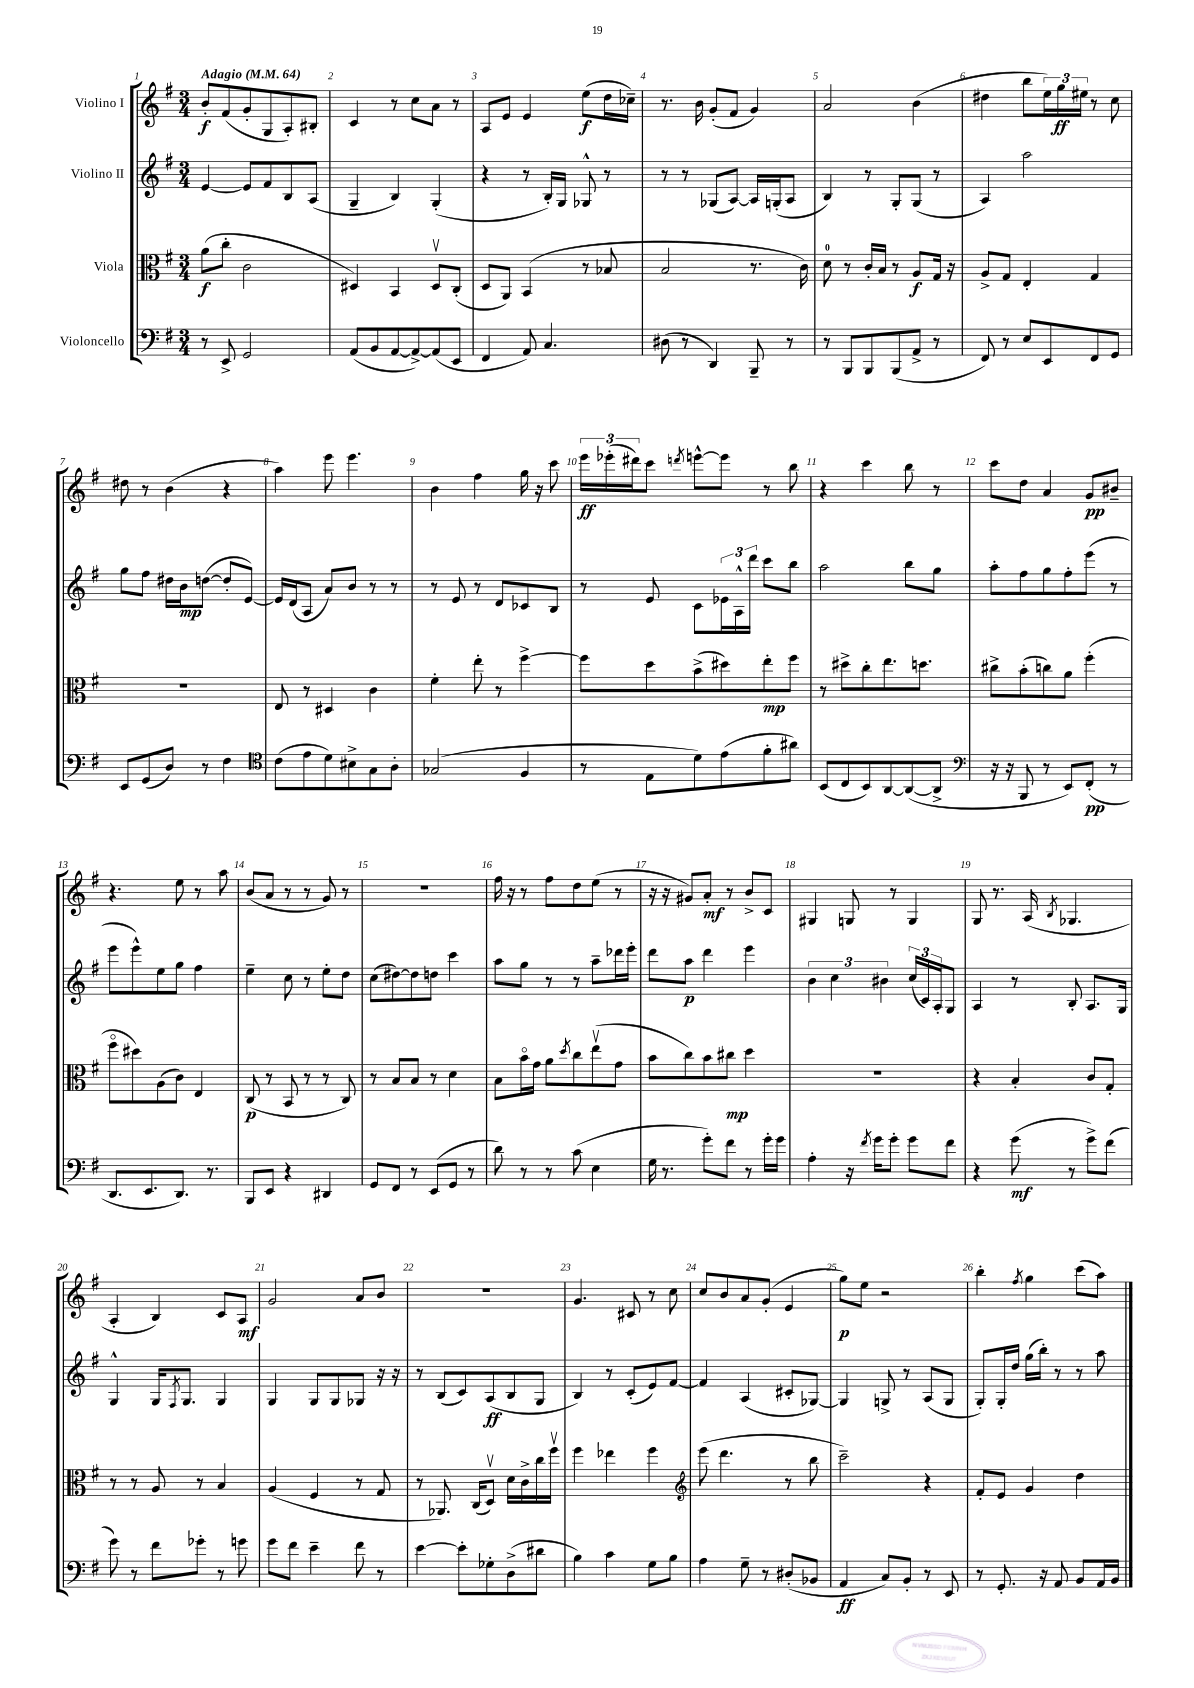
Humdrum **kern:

**kern	**dynam	**kern	**dynam	**kern	**dynam	**kern	**dynam
*part4	*part4	*part3	*part3	*part2	*part2	*part1	*part1
*staff4	*staff4	*staff3	*staff3	*staff2	*staff2	*staff1	*staff1
*I"Violoncello	*	*I"Viola	*	*I"Violino II	*	*I"Violino I	*
*clefF4	*	*clefC3	*	*clefG2	*	*clefG2	*
*k[f#]	*	*k[f#]	*	*k[f#]	*	*k[f#]	*
*M3/4	*	*M3/4	*	*M3/4	*	*M3/4	*
*MM64	*	*MM64	*	*MM64	*	*MM64	*
=1	=1	=1	=1	=1	=1	=1	=1
!	!	!	!	!	!	!LO:TX:a:B:t=Adagio	!
8r	.	(8a\L	f	[4e/	.	8b'/L	f
8EE^/	.	8cc'\J	.	.	.	(8f#/	.
2GG/	.	2c\	.	8e/L]	.	8g'/	.
.	.	.	.	8f#/	.	8G/	.
.	.	.	.	8B/	.	8A'/)	.
.	.	.	.	(8A/J	.	8B#X'/J	.
=2	=2	=2	=2	=2	=2	=2	=2
(8AA/L	.	4D#X/)	.	4G~/	.	4c/	.
8BB/	.	.	.	.	.	.	.
[8AA/	.	4BB/	.	4B/)	.	8r	.
8AA^/_)	.	.	.	.	.	8cc\L	.
(8AA/]	.	8D#v/L	.	(4G'/	.	8a\J	.
8EE/J	.	(8C'/J	.	.	.	8r	.
=3	=3	=3	=3	=3	=3	=3	=3
4FF#/	.	8D/L	.	4r	.	8A/L	.
.	.	8AA/J)	.	.	.	8e/J	.
8AA/)	.	(4BB/	.	8r	.	4e/	.
4.C/	.	.	.	16B'/LL)	.	.	.
.	.	.	.	16G/JJ	.	.	.
.	.	8r	.	8G-X^^/	.	(8ee\L	f
.	.	8B-X/	.	8r	.	16dd\L	.
.	.	.	.	.	.	16cc-X~\JJ)	.
=4	=4	=4	=4	=4	=4	=4	=4
(8D#X\	.	2B/	.	8r	.	8.r	.
8r	.	.	.	8r	.	.	.
.	.	.	.	.	.	16b\	.
4DD/)	.	.	.	(8G-X/L	.	(8g'/L	.
.	.	.	.	[8A/J)	.	8f#/J	.
8BBB~/	.	8.r	.	16A/LL]	.	4g/)	.
.	.	.	.	(16Gn'/J	.	.	.
8r	.	.	.	8A/J	.	.	.
.	.	16c\)	.	.	.	.	.
=5	=5	=5	=5	=5	=5	=5	=5
8r	.	8d\	.	4B/)	.	2a/	.
8BBB/L	.	8r	.	.	.	.	.
8BBB/	.	16c'/LL	.	8r	.	.	.
.	.	16B/JJ	.	.	.	.	.
(8BBB/	.	8r	.	8G'/L	.	.	.
8AA^/J	.	8A/L	f	(8G/J	.	(4b\	.
8r	.	16G/Jk	.	8r	.	.	.
.	.	16r	.	.	.	.	.
=6	=6	=6	=6	=6	=6	=6	=6
8FF#/)	.	8A^/L	.	4A/)	.	4dd#X\	.
8r	.	8G/J	.	.	.	.	.
8E/L	.	4E'/	.	2aa\	.	8bb\L	.
8EE/	.	.	.	.	.	24ee\L)	.
.	.	.	.	.	.	24gg\	ff
.	.	.	.	.	.	24ee#X\JJ	.
8FF#/	.	4G/	.	.	.	8r	.
8GG/J	.	.	.	.	.	8cc\	.
!!LO:LB:g=z
=7	=7	=7	=7	=7	=7	=7	=7
8EE/L	.	2.r	.	8gg\L	.	8dd#X\	.
(8GG/	.	.	.	8ff#\J	.	8r	.
8D/J)	.	.	.	16dd#X\LL	.	(4b\	.
.	.	.	.	16b\J	mp	.	.
8r	.	.	.	([8ddn\J	.	.	.
4F#\	.	.	.	8dd'/L]	.	4r	.
.	.	.	.	[8e/J)	.	.	.
=8	=8	=8	=8	=8	=8	=8	=8
*clefC4	*	*	*	*	*	*	*
(8c\L	.	8E/	.	16e/LL]	.	4aa\)	.
.	.	.	.	(16d/J	.	.	.
8e\	.	8r	.	8A/J	.	.	.
8d\)	.	4D#X/	.	8a/L)	.	8eee\	.
8B#X^\	.	.	.	8b/J	.	4.eee\	.
8G\	.	4c\	.	8r	.	.	.
8A'\J	.	.	.	8r	.	.	.
=9	=9	=9	=9	=9	=9	=9	=9
(2G-X/	.	4f#'\	.	8r	.	4b\	.
.	.	.	.	8e/	.	.	.
.	.	8ee'\	.	8r	.	4ff#\	.
.	.	8r	.	8d/L	.	.	.
4F#/	.	[4ff#^\	.	8c-X/	.	16gg\	.
.	.	.	.	.	.	16r	.
.	.	.	.	8B/J	.	8ccc\	.
=10	=10	=10	=10	=10	=10	=10	=10
8r	.	8ff#\L]	.	8r	.	24eee\LL	ff
.	.	.	.	.	.	(24eee-X'\	.
.	.	.	.	.	.	24ddd#X\J)	.
8E\L	.	8dd\	.	8e/	.	8ccc\J	.
.	.	.	.	.	.	8qdddn/	.
8d\)	.	(8b^\	.	8c\L	.	[8eeen^^\L	.
(8e\	.	8dd#X\)	.	24e-X\L	.	8eee\J]	.
.	.	.	.	24A^^\	.	.	.
.	.	.	.	24ddd\JJ	.	.	.
8f#'\	.	8ee'\	mp	8ccc\L	.	8r	.
8a#X\J)	.	8ff#\J	.	8bb\J	.	8bb\	.
=11	=11	=11	=11	=11	=11	=11	=11
(8BB/L	.	8r	.	2aa\	.	4r	.
8C/	.	8dd#X^\L	.	.	.	.	.
8BB/)	.	8cc'\	.	.	.	4ccc\	.
[8AA/	.	8.ee\	.	.	.	.	.
(8AA/_	.	.	.	8bb\L	.	8bb\	.
.	.	8.ddn\J	.	.	.	.	.
8AA^/J]	.	.	.	8gg\J	.	8r	.
=12	=12	=12	=12	=12	=12	=12	=12
*clefF4	*	*	*	*	*	*	*
16r	.	8cc#X^\L	.	8aa'\L	.	8ccc\L	.
16r	.	.	.	.	.	.	.
8BBB/	.	(8b'\	.	8ff#\	.	8dd\J	.
8r	.	8ccn\)	.	8gg\	.	4a/	.
8EE/L)	.	8a\J	.	8ff#'\	.	.	.
(8FF#'/J	pp	(4ff#'\	.	(8eee\J	.	8g/L	pp
8r	.	.	.	8r	.	8b#X~/J	.
!!LO:LB:g=z
=13	=13	=13	=13	=13	=13	=13	=13
8.DD/L	.	8ff#\L	.	8eee\L	.	4.r	.
.	.	8dd#X\)	.	8eee^^\)	.	.	.
8.EE/	.	.	.	.	.	.	.
.	.	(8A\	.	8ee\	.	.	.
8.DD/J)	.	8c\J)	.	8gg\J	.	8ee\	.
.	.	4E/	.	4ff#\	.	8r	.
8.r	.	.	.	.	.	.	.
.	.	.	.	.	.	8aa\	.
=14	=14	=14	=14	=14	=14	=14	=14
8BBB/L	.	(8C/	p	4ee~\	.	(8b/L	.
8EE/J	.	8r	.	.	.	8a/J	.
4r	.	8BB/	.	8cc\	.	8r	.
.	.	8r	.	8r	.	8r	.
4DD#X/	.	8r	.	8ee'\L	.	8g/)	.
.	.	8C/)	.	8dd\J	.	8r	.
=15	=15	=15	=15	=15	=15	=15	=15
8GG/L	.	8r	.	(8cc\L	.	2.r	.
8FF#/J	.	8B/L	.	[8dd#X\)	.	.	.
8r	.	8B/J	.	8dd#\]	.	.	.
(8EE/L	.	8r	.	8ddn\J	.	.	.
8GG/J	.	4d\	.	4ccc\	.	.	.
8r	.	.	.	.	.	.	.
=16	=16	=16	=16	=16	=16	=16	=16
8d\)	.	8B\L	.	8aa\L	.	16ff#\	.
.	.	.	.	.	.	16r	.
8r	.	16b\L	.	8gg\J	.	8r	.
.	.	16g\JJ	.	.	.	.	.
8r	.	8a\L	.	8r	.	8ff#\L	.
.	.	8qdd/	.	.	.	.	.
(8c\	.	8cc\	.	8r	.	8dd\	.
4E\	.	(8eev\	.	8aa~\L	.	(8ee\J	.
.	.	8g\J	.	16ddd-X\L	.	8r	.
.	.	.	.	16eee'\JJ	.	.	.
=17	=17	=17	=17	=17	=17	=17	=17
16G\	.	8b\L	.	8ddd\L	.	16r	.
8.r	.	.	.	.	.	16r	.
.	.	8cc\)	.	8aa\J	p	8g#X/L)	.
8g'\L)	.	8b\	.	4ddd\	.	8a'/J	mf
8f#\J	.	8cc#X\J	mp	.	.	8r	.
8r	.	4dd\	.	4eee\	.	8b^/L	.
16g'\LL	.	.	.	.	.	8c/J	.
16g\JJ	.	.	.	.	.	.	.
=18	=18	=18	=18	=18	=18	=18	=18
4A'\	.	2.r	.	6b\	.	4G#X/	.
.	.	.	.	6cc\	.	.	.
16r	.	.	.	.	.	8Gn/	.
8qf#/	.	.	.	.	.	.	.
16g\KL	.	.	.	.	.	.	.
.	.	.	.	6b#X\	.	.	.
8g'\J	.	.	.	.	.	8r	.
8g\L	.	.	.	(24cc/LL	.	4G/	.
.	.	.	.	24c/)	.	.	.
.	.	.	.	24A'/J	.	.	.
8f#\J	.	.	.	8G/J	.	.	.
=19	=19	=19	=19	=19	=19	=19	=19
4r	.	4r	.	4A/	.	8G/	.
.	.	.	.	.	.	8.r	.
(8g\	mf	4B'/	.	8r	.	.	.
.	.	.	.	.	.	(16A/	.
.	.	.	.	.	.	8qB/	.
8r	.	.	.	8B'/	.	4.G-X/	.
8g^\L)	.	8c/L	.	8.A/L	.	.	.
(8f#\J	.	8G'/J	.	.	.	.	.
.	.	.	.	16G/Jk	.	.	.
!!LO:LB:g=z
=20	=20	=20	=20	=20	=20	=20	=20
8g\)	.	8r	.	4G^^/	.	4A'/	.
8r	.	8r	.	.	.	.	.
8f#\L	.	8A/	.	16G/KL	.	4B/)	.
.	.	.	.	8qF#/	.	.	.
.	.	.	.	8.G/J	.	.	.
8g-X'\J	.	8r	.	.	.	.	.
8r	.	4B/	.	4G/	.	8c/L	.
8gn\	.	.	.	.	.	8A/J	mf
=21	=21	=21	=21	=21	=21	=21	=21
8g\L	.	(4A/	.	4G/	.	2g/	.
8f#\J	.	.	.	.	.	.	.
4e~\	.	4F#/	.	8G/L	.	.	.
.	.	.	.	8G/	.	.	.
8f#\	.	8r	.	8G-X/J	.	8a/L	.
8r	.	8G/	.	16r	.	8b/J	.
.	.	.	.	16r	.	.	.
=22	=22	=22	=22	=22	=22	=22	=22
[4e\	.	8r	.	8r	.	2.r	.
.	.	8.AA-X/)	.	(8B/L	.	.	.
8e'\L]	.	.	.	8c/)	.	.	.
.	.	(16C/KL	.	.	.	.	.
8G-X'\	.	8Dv/J)	.	(8A/	ff	.	.
(8D^\	.	16d\LL	.	8B/	.	.	.
.	.	16c^\	.	.	.	.	.
8d#X\J	.	16cc\	.	8G/J	.	.	.
.	.	16ff#v\JJ	.	.	.	.	.
=23	=23	=23	=23	=23	=23	=23	=23
4B\)	.	4ff#\	.	4B/)	.	4.g/	.
4c\	.	4ee-X\	.	8r	.	.	.
.	.	.	.	(8c'/L	.	8c#X/	.
8G\L	.	4ff#\	.	8e/)	.	8r	.
8B\J	.	.	.	[8f#/J	.	8cc\	.
=24	=24	=24	=24	=24	=24	=24	=24
*	*	*clefG2	*	*	*	*	*
4A\	.	(8eee\	.	4f#/]	.	8cc/L	.
.	.	4.ddd\	.	.	.	8b/	.
8G~\	.	.	.	(4A/	.	8a/	.
8r	.	.	.	.	.	(8g'/J	.
(8D#X'/L	.	8r	.	8c#X'/L	.	4e/	.
8BB-X/J	.	8bb\	.	[8G-X/J)	.	.	.
=25	=25	=25	=25	=25	=25	=25	=25
4AA/	ff	2ccc~\)	.	4G-/]	.	8gg\L)	p
.	.	.	.	.	.	8ee\J	.
8C/L)	.	.	.	8Gn^/	.	2r	.
8BB'/J	.	.	.	8r	.	.	.
8r	.	4r	.	(8A/L	.	.	.
8EE/	.	.	.	8G/J	.	.	.
=26	=26	=26	=26	=26	=26	=26	=26
8r	.	8f#'/L	.	8G'/L)	.	4bb'\	.
8.GG'/	.	8e/J	.	16G'/L	.	.	.
.	.	.	.	16dd/JJ	.	.	.
.	.	.	.	.	.	8qff#/	.
.	.	4g/	.	(16gg\LL	.	4gg\	.
16r	.	.	.	16bb'\JJ)	.	.	.
8AA/	.	.	.	8r	.	.	.
8BB/L	.	4dd\	.	8r	.	(8ccc\L	.
16AA/L	.	.	.	8aa\	.	8aa\J)	.
16BB/JJ	.	.	.	.	.	.	.
==	==	==	==	==	==	==	==
*-	*-	*-	*-	*-	*-	*-	*-
